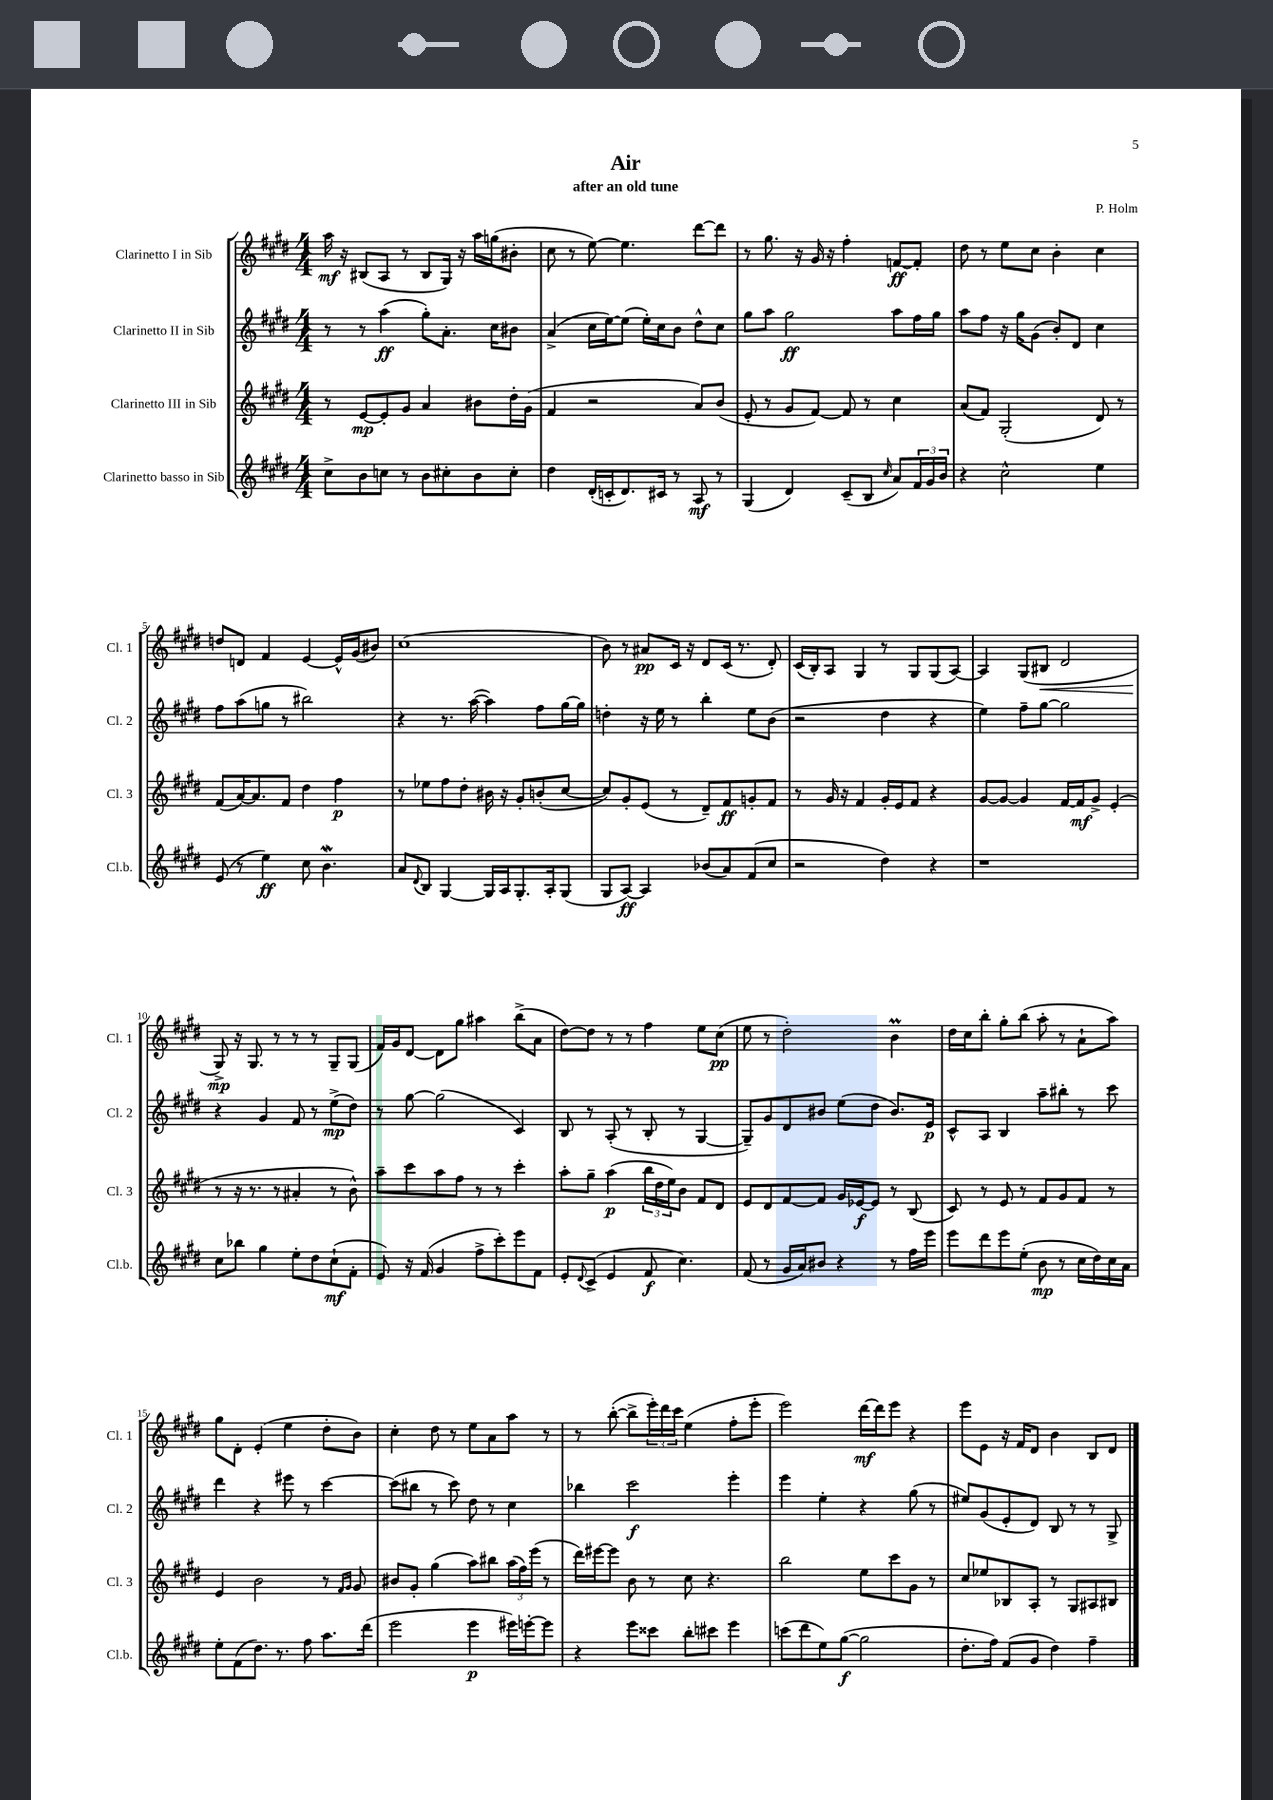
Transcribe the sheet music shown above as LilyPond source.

\header { title = "Air" composer = "P. Holm" subtitle = "after an old tune" }
<<
\new StaffGroup <<
\new Staff = "s0" \with { instrumentName = "Clarinetto I in Sib" shortInstrumentName = "Cl. 1" } {
    \clef treble \key e \major \numericTimeSignature \time 4/4
    a''16\mf r16 bis8( a8 r8 bis8 gis16) r16 a''16 g''16( bis'8-. |
    cis''8 r8 e''8~) e''4. dis'''8~ dis'''8 |
    r8 gis''8. r16 gis'16 r16 fis''4-. f'8~\ff f'8-. |
    dis''8 r8 e''8 cis''8 b'4-. cis''4 |
    d''8 d'8 fis'4 e'4~ e'16-^ gis'16( bis'8) |
    cis''1( |
    b'8) r8 ais'8\pp cis'16 r16 dis'8 cis'16( r8. dis'8-.) |
    cis'16( b16-.) a8 gis4 r8 gis8 gis8( a8~) |
    a4 gis8( bis8\< dis'2 |
    gis8->\mp\!) r16 gis8. r8 r8 r8 gis8-- gis8( |
    fis'16) gis'16 dis'8~ dis'8 gis''8 ais''4 b''8->( a'8 |
    dis''8~) dis''8 r8 r8 fis''4 e''8 cis''8\pp( |
    e''8 r8 dis''2-.) b'4\prall |
    dis''16 cis''16 b''8-. gis''8-. b''8( a''8-. r8 a'8-! a''8) |
    gis''8 dis'8-. e'4-.( e''4 dis''8-. b'8) |
    cis''4-. dis''8 r8 e''8 a'8 a''8 r8 |
    r8 b''8~-.( b''8-> \tuplet 3/2 { e'''16-.) dis'''16 cis'''16 } e''4( fis''8-. e'''8-. |
    e'''2) dis'''16~\mf dis'''16 e'''8 r4 |
    e'''8 e'8 r16 fis'16 dis'8 b'4 b8 dis'8 \bar "|." |
}
\new Staff = "s1" \with { instrumentName = "Clarinetto II in Sib" shortInstrumentName = "Cl. 2" } {
    \clef treble \key e \major \numericTimeSignature \time 4/4
    r8 r8 a''4\ff( gis''8-.) a'8.-. cis''16 bis'8 |
    a'4->( cis''16 e''16~) e''8( e''16-.) cis''16 b'8 dis''8-^ cis''8 |
    gis''8 a''8 gis''2\ff a''8 fis''16 gis''16 |
    a''8 fis''8 r16 gis''16 gis'8( b'8-.) dis'8 cis''4 |
    fis''8 a''8( g''8 r8 bis''2) |
    r4 r8. a''16~( a''4) fis''8 gis''16~ gis''16 |
    d''4-. r16 e''16 r8 b''4-. e''8 b'8( |
    r2 dis''4 r4 |
    e''4) fis''8-- gis''8~ gis''2 |
    r4 gis'4 fis'8 r8 e''8->\mp( dis''8) |
    r8 gis''8~ gis''2( cis'4) |
    b8 r8 a8-.( r8 b8-. r8 gis4~ |
    gis8--) gis'8 dis'8 bis'8 e''8( dis''8 bis'8.) e'16\p |
    cis'8-^ a8 b4 a''8-- bis''8-. r8 cis'''8 |
    dis'''4 r4 eis'''8 r8 cis'''4~ |
    cis'''8( bis''8 r8 cis'''8) dis''8 r8 cis''4 |
    bes''4 cis'''2\f e'''4-. |
    e'''4 e''4-. r4 gis''8( r8 |
    eis''8) gis'8( e'8-. dis'8) b8 r8 r8 gis8-> \bar "|." |
}
\new Staff = "s2" \with { instrumentName = "Clarinetto III in Sib" shortInstrumentName = "Cl. 3" } {
    \clef treble \key e \major \numericTimeSignature \time 4/4
    r8 e'8~\mp e'8-. gis'8 a'4 bis'8 dis''16-. gis'16( |
    fis'4 r2 a'8) b'8( |
    e'8-. r8 gis'8 fis'8~) fis'8 r8 cis''4 |
    a'8( fis'8) gis2-.( dis'8) r8 |
    fis'8( a'16~) a'8. fis'8 dis''4 fis''4\p |
    r8 ees''8 fis''8 dis''8-. bis'16 r16 gis'8-. b'8-.( cis''8~ |
    cis''8) gis'8-. e'8( r8 dis'8--) fis'8\ff g'8-. fis'8 |
    r8 gis'16 r16 fis'4 gis'16-. e'16 fis'8 r4 |
    gis'8~ gis'8~ gis'4 fis'16~ fis'16\mf gis'8-> e'4-.( |
    r8 r16 r8. r8 ais'4-. r8 b'8-^) |
    a''8-- cis'''8 a''8 fis''8 r8 r8 cis'''4-. |
    a''8-. gis''8-- a''4\p( \tuplet 3/2 { b''16 dis''16 e''16) } b'8 fis'8 dis'8 |
    e'8 dis'8 fis'8~ fis'8 gis'16 ees'16~\f ees'8 r8 b8( |
    cis'8) r8 e'8 r8 fis'8 gis'8 fis'8 r8 |
    e'4 b'2 r8 \grace { fis'16 gis'16 } gis'8 |
    bis'8 gis'8-. gis''4( a''8) bis''8 \tuplet 3/2 { a''16( fis''16) e'''16( } r8 |
    dis'''16) eis'''16~ eis'''8 b'8 r8 cis''8 r4. |
    b''2 e''8 cis'''8 gis'8 r8 |
    cis''8 ees''8 bes8 a8-. r8 gis8 ais8 bis8 \bar "|." |
}
\new Staff = "s3" \with { instrumentName = "Clarinetto basso in Sib" shortInstrumentName = "Cl.b." } {
    \clef treble \key e \major \numericTimeSignature \time 4/4
    cis''8-> b'8 c''8 r8 b'8 cis''8-. b'8 cis''8-. |
    dis''4 dis'16-.( c'16-. dis'8.) cis'16 r8 a8\mf r8 |
    gis4( dis'4) cis'8--( b8 \grace { cis''16 } a'8) \tuplet 3/2 { fis'16 gis'16 b'16 } |
    r4 cis''2-^ e''4 |
    e'8( r8 e''4\ff) cis''8 b'4.\mordent |
    a'8 \appoggiatura { dis'8 } b8 gis4~ gis16 a16 gis8.-. a16-. gis8( |
    gis8 a8~\ff) a4 bes'8( a'8) fis'8( cis''8 |
    r2 dis''4) r4 |
    r1 |
    cis''8 bes''8 gis''4 e''8-. dis''8 cis''8-!\mf( fis'8-. |
    e'8) r16 fis'16( gis'4 fis''8-> cis'''8-.) e'''8 fis'8 |
    e'8-. \appoggiatura { dis'8 } cis'8->( e'4 fis'8\f cis''4.) |
    fis'8( r8 gis'16 a'16) bis'8 r4 r8 fis''16 e'''16 |
    e'''8 dis'''8 e'''8 e''8-.( b'8\mp r8 cis''16 dis''16) cis''16 a'16 |
    e''8-. fis'8( dis''8.) r8. fis''8 a''8. dis'''16( |
    e'''2 e'''4\p eis'''16) e'''16~-. e'''8 |
    r4 e'''8 cisis'''8 b''8-. cis'''8 e'''4 |
    c'''8( dis'''8 e''8) gis''8~\f( gis''2 |
    dis''8.-. fis''16) fis'8( gis'8 dis''4) fis''4-- \bar "|." |
}
>>
>>
